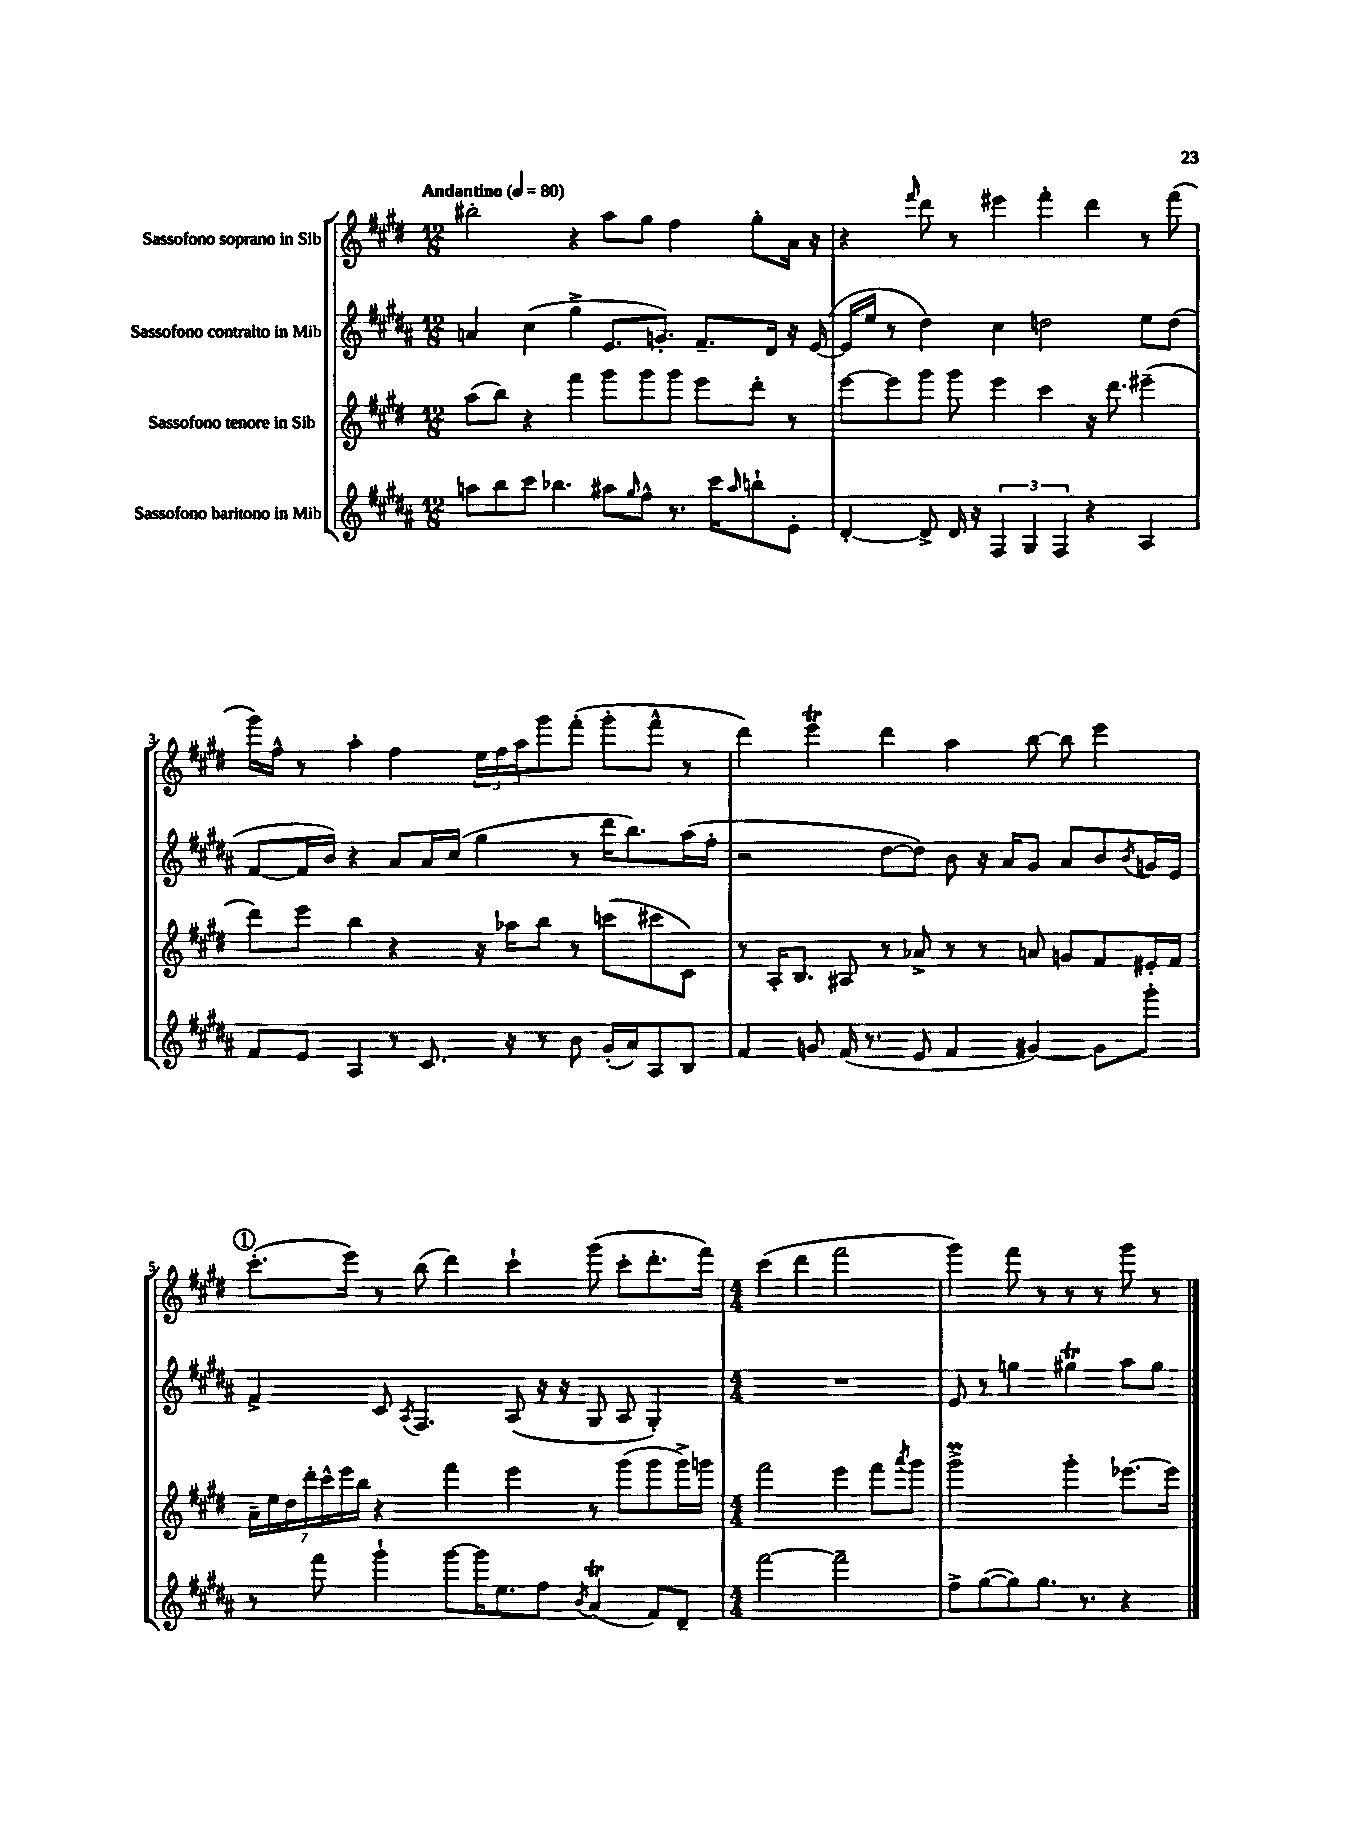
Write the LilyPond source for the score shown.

<<
\new StaffGroup <<
\new Staff = "s0" \with { instrumentName = "Sassofono soprano in Sib" } {
    \clef treble \key e \major \numericTimeSignature \time 12/8 \tempo "Andantino" 4 = 80
    bis''2-. r4 a''8 gis''8 fis''4 gis''8-. a'16 r16 |
    r4 \grace { fis'''16 } dis'''8 r8 eis'''4 fis'''4-. dis'''4 r8 fis'''8( |
    gis'''16) fis''16-^ r8 a''4-. fis''4 \tuplet 3/2 { e''16 fis''16 a''16 } gis'''8 fis'''8-.( gis'''8-. fis'''8-^ r8 |
    dis'''4) e'''4\trill dis'''4 a''4 b''8~ b''8 e'''4 |
    \mark \markup { \circle "1" } cis'''8.-.( e'''16) r8 b''8( dis'''4) cis'''4-! gis'''8( cis'''8-. dis'''8.-. fis'''16) |
    \numericTimeSignature \time 4/4 cis'''4( dis'''4 fis'''2 |
    gis'''4) fis'''8 r8 r8 r8 gis'''8 r8 \bar "|." |
}
\new Staff = "s1" \with { instrumentName = "Sassofono contralto in Mib" } {
    \clef treble \key b \major \numericTimeSignature \time 12/8
    a'4 cis''4( gis''4-> e'8. g'8.-.) fis'8.-- dis'16 r16 e'16~( |
    e'16 e''16 r8 dis''4) cis''4 d''2 e''8 d''8( |
    fis'8~ fis'16 b'16) r4 ais'8 ais'16 cis''16( gis''4 r8 dis'''16 b''8.) ais''16( fis''16-. |
    r2 dis''8~ dis''8) b'8 r16 ais'16 gis'8 ais'8 b'8 \acciaccatura { b'8 } g'16 e'16 |
    \mark \markup { \circle "1" } fis'4-> cis'8 \acciaccatura { ais8 } fis4. ais8( r16 r16 gis8 ais8 gis4-.) |
    \numericTimeSignature \time 4/4 R1 |
    e'8 r8 g''4 gis''4\trill ais''8 gis''8 \bar "|." |
}
\new Staff = "s2" \with { instrumentName = "Sassofono tenore in Sib" } {
    \clef treble \key e \major \numericTimeSignature \time 12/8
    a''8( b''8) r4 fis'''4 gis'''8 gis'''8 gis'''8 e'''8 dis'''8-. r8 |
    e'''8~ e'''8 gis'''8 gis'''8 e'''4 cis'''4 r16 dis'''8. eis'''4--( |
    dis'''8) e'''8 b''4 r4 r16 aes''16 b''8 r8 c'''8( cis'''8 cis'8) |
    r8 a16-. b8. ais8 r8 aes'8-> r8 r8 a'8 g'8 fis'8 eis'16-. fis'16 |
    \mark \markup { \circle "1" } \tuplet 7/4 { a'16-- e''16 dis''16 dis'''16-. cis'''16-^ e'''16 b''16 } r4 fis'''4 e'''4 r8 gis'''8( gis'''8 gis'''16->) g'''16 |
    \numericTimeSignature \time 4/4 fis'''2 e'''4 fis'''8 \acciaccatura { a'''8 } gis'''8 |
    gis'''2->\prall gis'''4-. ees'''8.~ ees'''16 \bar "|." |
}
\new Staff = "s3" \with { instrumentName = "Sassofono baritono in Mib" } {
    \clef treble \key b \major \numericTimeSignature \time 12/8
    a''8 b''8 cis'''8 bes''4. ais''8 \grace { gis''16 } fis''8-^ r8. cis'''16 \grace { ais''16 } b''8-! e'8-. |
    dis'4~-. dis'8-> dis'16 r16 \tuplet 3/2 { fis4 gis4 fis4 } r4 ais4 |
    fis'8 e'8 ais4 r8 cis'8. r16 r8 b'8 gis'16-.( ais'16) ais8 b8 |
    fis'4 g'8 fis'16( r8. e'8 fis'4 gis'4~) gis'8 gis'''8-. |
    \mark \markup { \circle "1" } r8 fis'''8 gis'''4-! gis'''8~ gis'''16 e''8. fis''8 \acciaccatura { b'8 } ais'4\trill( fis'8) dis'8-- |
    \numericTimeSignature \time 4/4 fis'''2~ fis'''2-- |
    fis''8-> gis''8~( gis''8) gis''8. r8. r4 \bar "|." |
}
>>
>>
